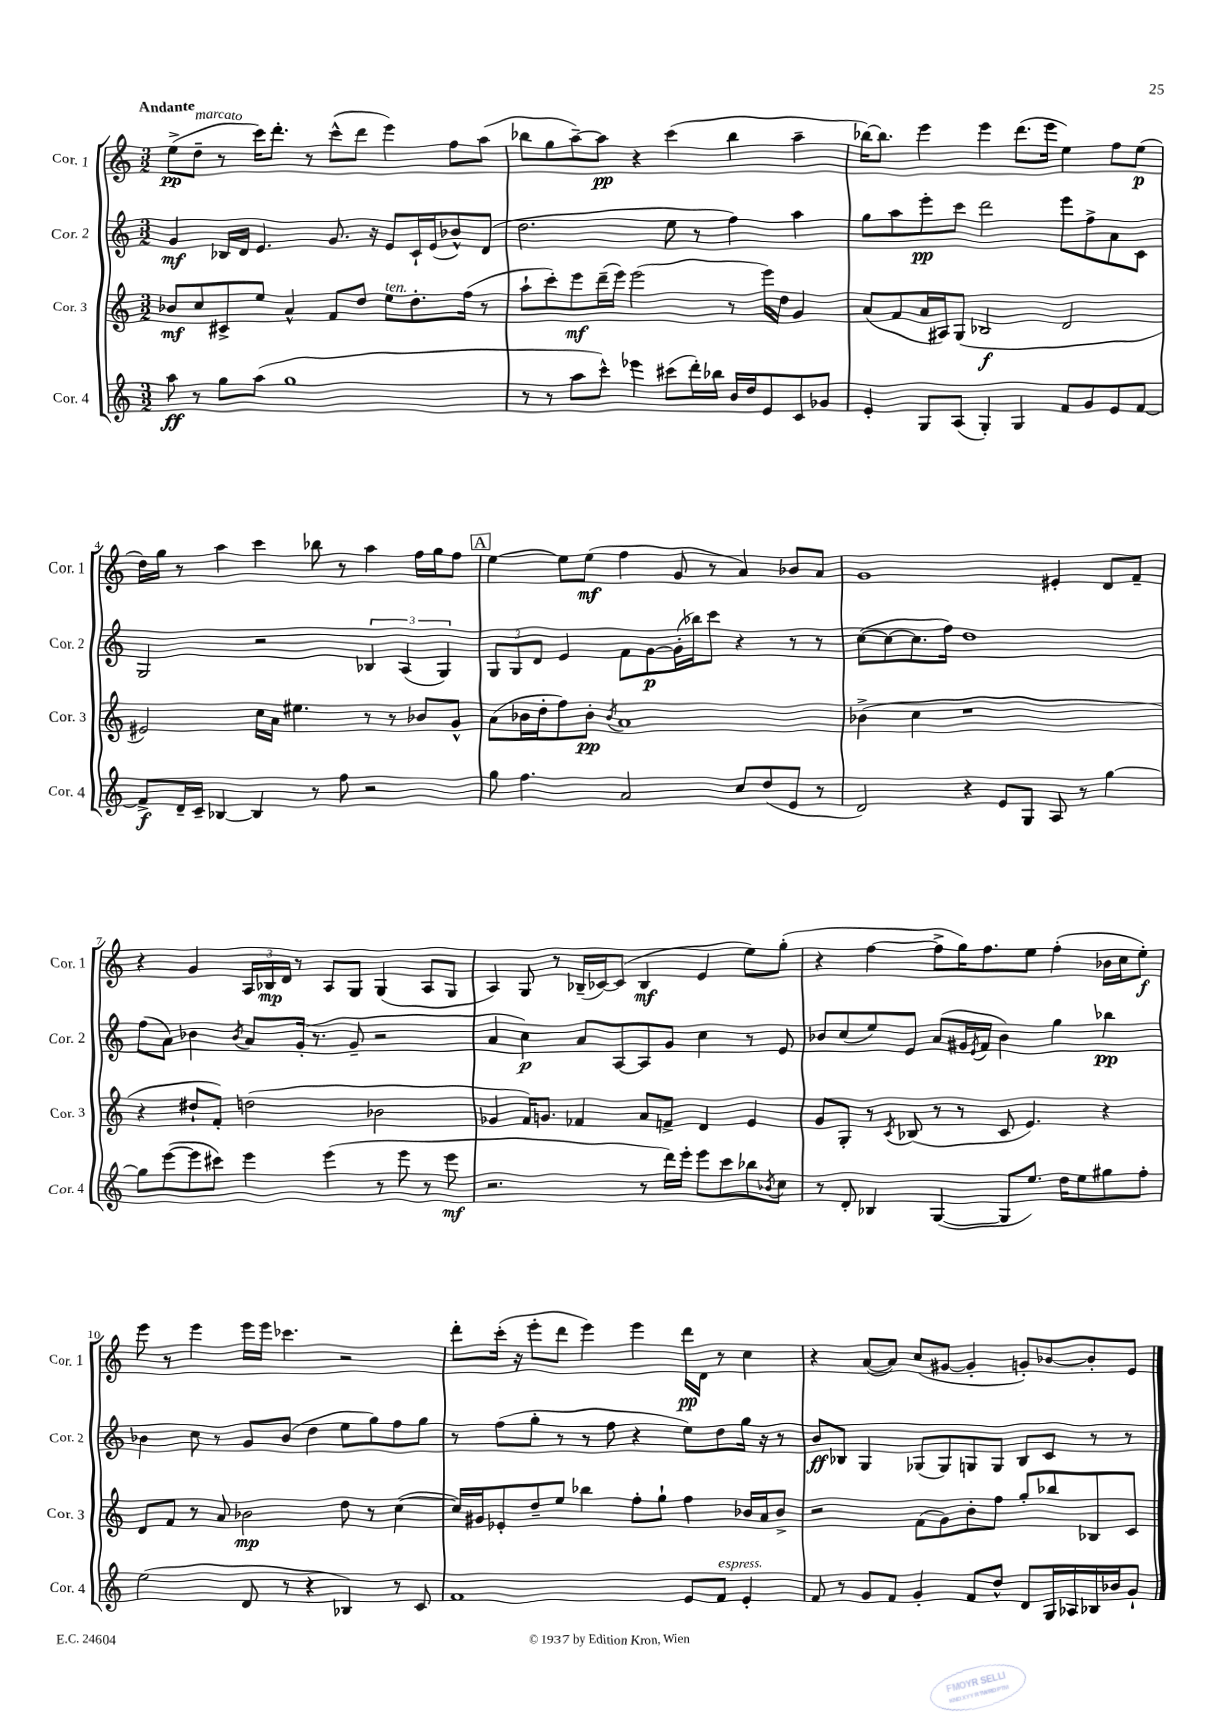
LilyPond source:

<<
\new StaffGroup <<
\new Staff = "s0" \with { instrumentName = "Cor. 1" shortInstrumentName = "Cor. 1" } {
    \clef treble \key c \major \numericTimeSignature \time 3/2 \tempo "Andante"
    e''8->\pp( d''8--^\markup { \italic "marcato" } r8 c'''16) d'''8.-. r8 c'''8-^( d'''8 e'''4) f''8 a''8( |
    bes''8 g''8 a''8~--) a''8\pp r4 c'''4( bes''4 a''4-- |
    bes''16~) bes''8. e'''4 e'''4 d'''8.( e'''16 e''4) f''8 e''8\p( |
    d''16) g''16 r8 a''4 c'''4 bes''8 r8 a''4 f''16 g''16 f''8 |
    \mark \markup { \box "A" } e''4~ e''8 e''8\mf( f''4 g'8 r8 a'4) bes'8 a'8 |
    g'1 eis'4-. d'8 f'8-- |
    r4 g'4 \tuplet 3/2 { a16 bes16\mp d'16 } r8 a8 g8 g4( a8 g8 |
    a4) g8 r8 bes16--( ces'16~) ces'8( bes4\mf e'4 e''8) g''8-.( |
    r4 f''4~ f''8-> g''16) f''8. e''8 f''4-.( bes'16 c''16 e''8-.\f) |
    e'''8 r8 e'''4 e'''16 e'''16 ces'''4. r2 |
    d'''8-. c'''16-.( r16 e'''8-. d'''8 e'''4) e'''4 d'''16\pp d'16 r8 c''4 |
    r4 a'8~( a'8) c''8( gis'8~ gis'4-. g'8-.) bes'8~ bes'8-. e'8 \bar "|." |
}
\new Staff = "s1" \with { instrumentName = "Cor. 2" shortInstrumentName = "Cor. 2" } {
    \clef treble \key c \major \numericTimeSignature \time 3/2
    g'4\mf bes16 d'16 e'4. g'8. r16 e'8 c'16-! e'16( bes'8-^) d'8( |
    d''2. e''8 r8 f''4) a''4 |
    g''8 a''8 e'''8-.\pp c'''8 d'''2 e'''8 f''8-> a'8 c'8 |
    g2 r2 \tuplet 3/2 { bes4 a4( g4) } |
    \mark \markup { \box "A" } \tuplet 3/2 { g8 g8 d'8 } e'4 f'8 g'8~\p g'16-.( bes''16) c'''8 r4 r8 r8 |
    c''8~( c''8~ c''8. f''16) d''1 |
    f''8( a'8) bes'4 \acciaccatura { bes'8 } a'8 g'16-.( r8. g'8-- r2 |
    a'4 c''4\p) a'8 a8~ a8 g'8 c''4 r8 e'8 |
    bes'8 c''8( e''8) e'8 a'8( gis'16 \acciaccatura { e'8 } f'16 bes'4) g''4 bes''4\pp |
    bes'4 c''8 r8 g'8 bes'8( d''4 e''8 g''8) f''8 g''8 |
    r8 f''8( g''8-. r8 r8 f''8 r4 e''8) d''8 g''16 r16 r8 |
    b'8\ff bes8 g4 ges8( ges8) g8 g8 bes8 c'8 r8 r8 \bar "|." |
}
\new Staff = "s2" \with { instrumentName = "Cor. 3" shortInstrumentName = "Cor. 3" } {
    \clef treble \key c \major \numericTimeSignature \time 3/2
    bes'8\mf c''8 cis'8-> e''8 a'4-^ f'8 d''8 e''8^\markup { \italic "ten." } d''8.-. f''16( r8 |
    a''8-! c'''8-.) e'''8\mf d'''16--( e'''16) e'''2( r8 e'''16) d''16 g'4 |
    a'8( f'8 a'16 ais16) g8( bes2\f d'2 |
    eis'2) c''16 a'16 eis''4. r8 r8 bes'8 g'8-^ |
    \mark \markup { \box "A" } a'8( bes'16 d''16-. f''8) bes'8-.\pp \acciaccatura { bes'8 } a'1 |
    bes'4->( c''4 r1 |
    r4 dis''8-! f'8-.) d''2( bes'2 |
    ges'4 f'16) g'8. fes'4 a'8 f'8-> d'4 e'4 |
    g'8 g8-. r8 \acciaccatura { c'8 } bes8( r8 r8 c'8 e'4.) r4 |
    d'8 f'8 r8 a'8 bes'2\mp d''8 r8 c''4~( |
    c''16) gis'16 ees'8-. d''8-- e''8 bes''4 f''8-. g''8-! f''4 bes'16 a'16 bes'8-> |
    r2 f'8( g'8) b'8-. f''8 g''8-. bes''8 bes8 c'8 \bar "|." |
}
\new Staff = "s3" \with { instrumentName = "Cor. 4" shortInstrumentName = "Cor. 4" } {
    \clef treble \key c \major \numericTimeSignature \time 3/2
    a''8\ff r8 g''8 a''8( g''1 |
    r8 r8 a''8 c'''8-^) ees'''4 cis'''8( d'''16-.) bes''16 b'16 d''16 e'8 c'8 ges'8 |
    e'4-. g8 a8( g4-.) g4 f'8 g'8 e'8 f'8~ |
    f'8->\f d'16-- c'16-- bes4~ bes4 r8 f''8 r2 |
    \mark \markup { \box "A" } g''8 f''4. a'2 c''8 d''8( e'8 r8 |
    d'2) r4 e'8 g8 a8 r8 g''4~ |
    g''8 e'''8~( e'''8 cis'''8) e'''4 e'''4( r8 e'''8 r8 e'''8\mf |
    r2. r8 d'''16) e'''16-. e'''8 c'''8 bes''8 \acciaccatura { bes'8 } c''8 |
    r8 d'8-. bes4 g4~( g8 e''8.) d''16 e''8 gis''8 f''8-. |
    e''2( d'8 r8 r4 bes4) r8 c'8 |
    f'1 e'8 f'8^\markup { \italic "espress." } e'4-. |
    f'8 r8 g'8 f'8 g'4-. f'8 d''8-^ d'8 g16 aes16 bes16 bes'16 g'8-! \bar "|." |
}
>>
>>
